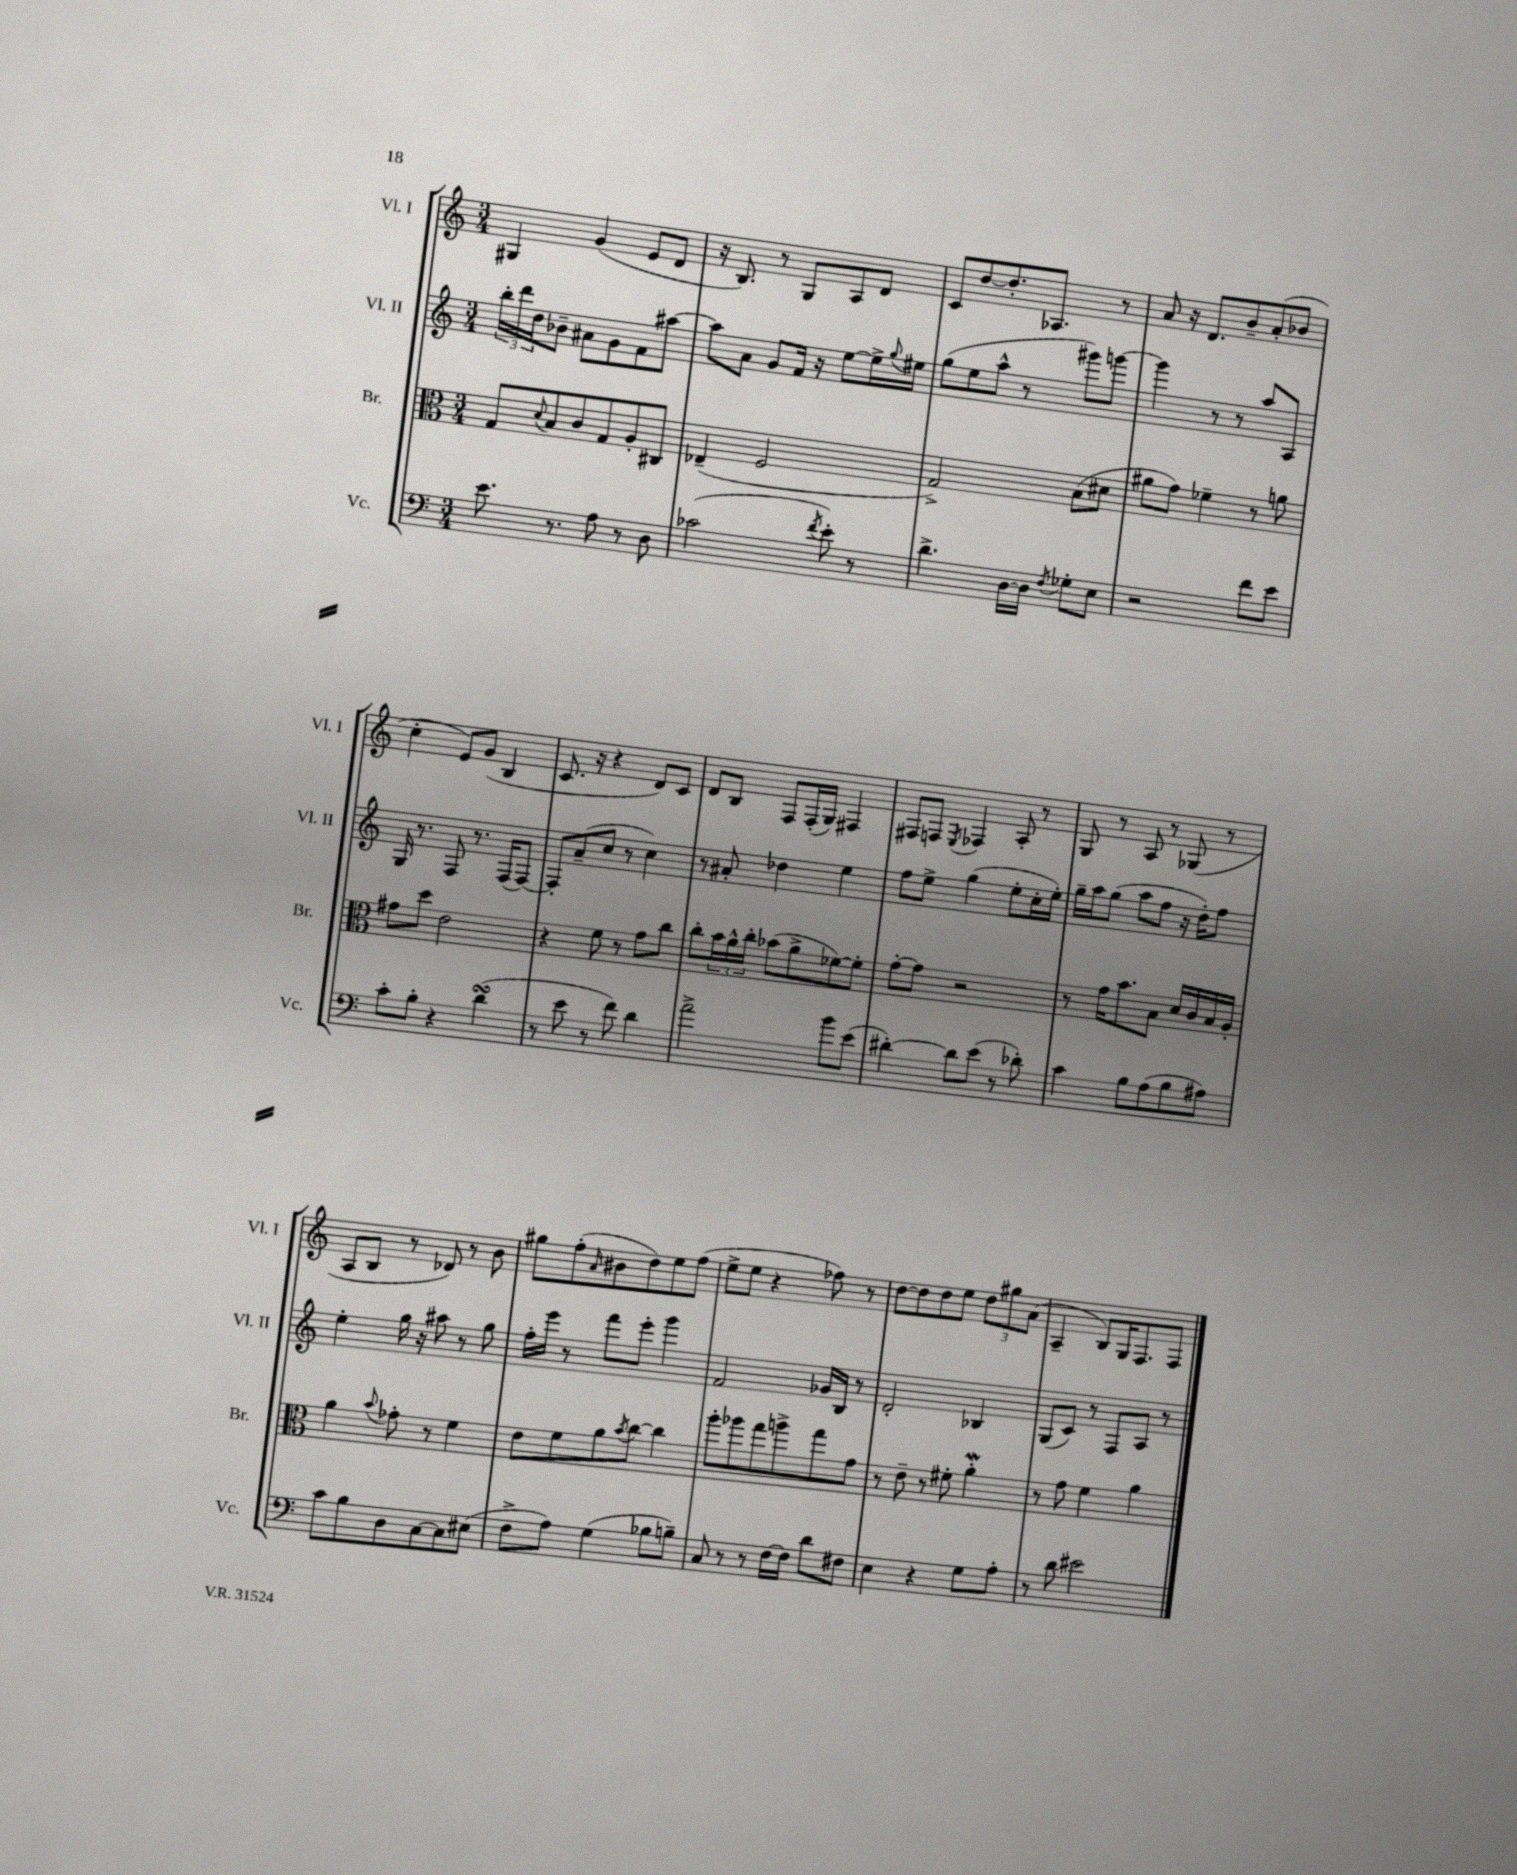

**kern	**kern	**kern	**kern
*staff4	*staff3	*staff2	*staff1
*clefF4	*clefC3	*clefG2	*clefG2
*k[]	*k[]	*k[]	*k[]
*M3/4	*M3/4	*M3/4	*M3/4
8.e	8G	24bb'	4G#
.	.	24ddd	.
.	.	24dd	.
.	8qqd	.	.
.	8B	8b-~	.
8.r	.	.	.
.	8c	8a#	(4g
8A	8G	8g	.
8r	8A'	8f	8e
8D	8C#	[8aa#	8d
=	=	=	=
(2c-	(4E-~	8aa#]	16r
.	.	.	8.B)
.	.	8a	.
.	2F	8g	8r
.	.	16f	8G
.	.	16r	.
8qf	.	.	.
8e')	.	[8ee	8A
8r	.	16ee^]	8d
.	.	8qqgg	.
.	.	16ee#	.
=	=	=	=
4.d^	2G^)	(8gg	8c
.	.	8ee	[8dd
.	.	8aa^^	8.dd']
[16D	.	8r	.
16D]	.	.	8.A-
8qF	.	.	.
8G-'	(8B	8ggg#)	.
8E	8d#	[8ggg	8r
=	=	=	=
2r	8a#	4ggg]	8a
.	8g)	.	16r
.	.	.	8.d
.	4f-~	8r	.
.	.	8r	8b~
8f	8r	8aa	(8a'
8e	8a	8A	8b-
=	=	=	=
8c'	8g#	16G	4cc'
.	.	8.r	.
8B'	8dd	.	.
4r	2e	8F	8e)
.	.	8.r	(8g
(4d	.	.	4B
.	.	(16F	.
.	.	[8F)	.
=	=	=	=
8r	4r	8F']	8.c
8e	.	(8a~	.
.	.	.	16r
8r	8f	8cc	4r
8f)	8r	8r	.
4d	8g	4cc)	8d)
.	8cc	.	8c
=	=	=	=
2a^	8cc'	8r	8d
.	24b	8a#'	8B
.	24a^^	.	.
.	24cc'	.	.
.	(8b-	4dd-	8F
.	8a^	.	(16F'
.	.	.	16G)
8b	[8f-)	4ee	4F#
(8e	8f-']	.	.
=	=	=	=
[4d#')	[8g'	8ff	8F#
.	8g]	8ee^	8F
.	.	.	8qE
8d#]	2r	(4gg	4F-
(8e	.	.	.
8r	.	8ee'	8A'
8d-')	.	16cc'	8r
.	.	16ee')	.
=	=	=	=
4c	8r	16gg~	8G
.	.	16aa	.
.	16g	(8gg	8r
.	8.b	.	.
8B	.	8aa	8A
(8A	8B	8ff	8r
8B	16d	16r	(8G-
.	16c	16dd')	.
8A#)	16B	8ff	8r
.	16A'	.	.
=	=	=	=
8c	4a	4ee'	8A
8B	.	.	8B
.	8qqb	.	.
8D	8g-'	16gg	8r
.	.	16r	.
[8C	8r	8aa#	8d-)
8C]	4f	8r	8r
(8E#	.	8gg	8b
=	=	=	=
8F^	8e	16ff'	8gg#
.	.	16eee	.
8A)	8f	8r	(8ff'
.	.	.	16qqa
(4G	8a	8fff	8b#
.	8qb	.	.
.	[8cc	8eee'	8dd)
8B-	4cc]	4ggg	8ee
8B~)	.	.	(8ff
=	=	=	=
8C	8aa'	2f	8ee^
8r	8aa-	.	8ee
8r	8gg	.	4r
[16F	8aa^	.	.
16F]	.	.	.
8d	8gg	16g-	8ff-)
.	.	16B	.
8F#	8g	8r	8r
=	=	=	=
4E	8r	2d'	[8dd
.	8e~	.	8dd]
4r	8r	.	8dd
.	8f#'	.	8ee
8G	4a'	4B-	12dd
.	.	.	12gg#
8A'	.	.	.
.	.	.	(12a
=	=	=	=
8r	8r	(8G	4A~
8d	8g	8c)	.
2e#	4f	8r	8B)
.	.	8F	16G
.	.	.	8.F
.	4a	8A	.
.	.	8r	8F
==	==	==	==
*-	*-	*-	*-
